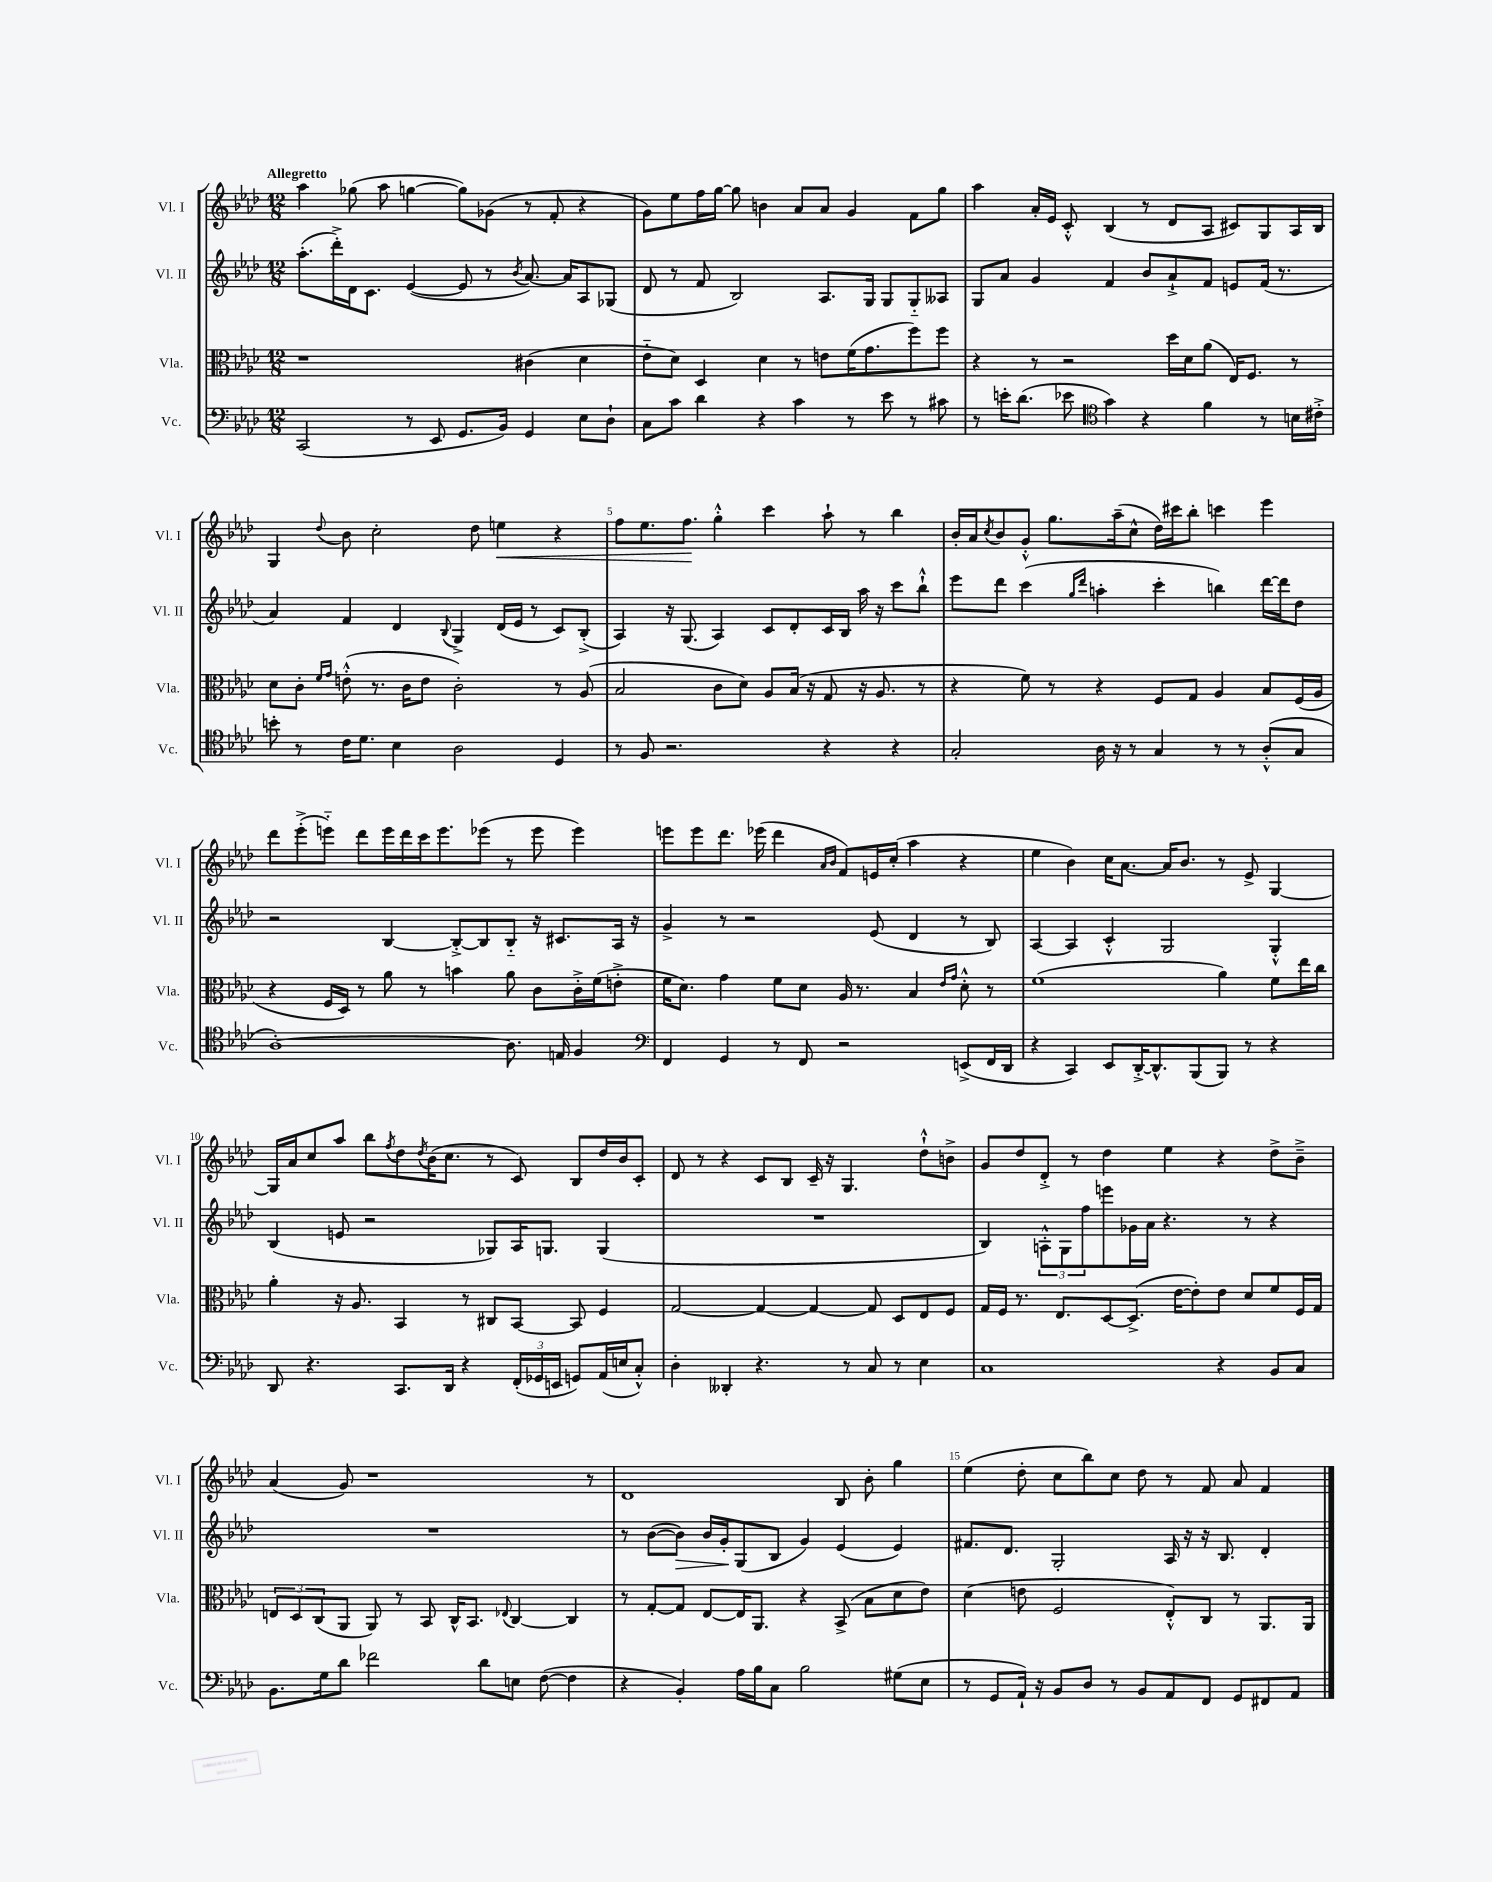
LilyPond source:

<<
\new StaffGroup <<
\new Staff = "s0" \with { instrumentName = "Vl. I" shortInstrumentName = "Vl. I" } {
    \clef treble \key aes \major \numericTimeSignature \time 12/8 \tempo "Allegretto"
    aes''4 ges''8( aes''8 g''4~ g''8) ges'8( r8 f'8-. r4 |
    g'8) ees''8 f''16 g''16~ g''8 b'4 aes'8 aes'8 g'4 f'8 g''8 |
    aes''4 aes'16-. ees'16 c'8-.-^ bes4( r8 des'8 aes8 cis'8) g8 aes16 bes16 |
    g4 \appoggiatura { des''8 } bes'8 c''2-. des''8 e''4\< r4 |
    f''8 ees''8. f''8.\! g''4-.-^ c'''4 aes''8-! r8 bes''4 |
    bes'16-. aes'16 \acciaccatura { c''8 } bes'8 g'8-.-^ g''8. aes''16--( c''8-^ des''16) cis'''16 bes''8-. c'''4 ees'''4 |
    des'''8 ees'''8-.->( e'''8-_) des'''8 e'''16 des'''16 c'''16 e'''8. ees'''8( r8 ees'''8 ees'''4) |
    e'''8 e'''8 des'''8. ees'''16( des'''4 \grace { aes'16 bes'16 } f'8) e'16 c''16-.( aes''4 r4 |
    ees''4 bes'4) c''16 aes'8.~ aes'16 bes'8. r8 ees'8-> g4~ |
    g16 aes'16 c''8 aes''8 bes''8 \acciaccatura { f''8 } des''8 \acciaccatura { des''8 } bes'16( c''8. r8 c'8) bes8 des''16 bes'16 c'8-. |
    des'8 r8 r4 c'8 bes8 c'16-- r16 g4. des''8-!-^ b'8-> |
    g'8 des''8 des'8-.-> r8 des''4 ees''4 r4 des''8-> bes'8---> |
    aes'4( g'8) r1 r8 |
    des'1 bes8 bes'8-. g''4 |
    ees''4( des''8-. c''8 bes''8) c''8 des''8 r8 f'8 aes'8 f'4 \bar "|." |
}
\new Staff = "s1" \with { instrumentName = "Vl. II" shortInstrumentName = "Vl. II" } {
    \clef treble \key aes \major \numericTimeSignature \time 12/8
    aes''8.-.( des'''16-.->) des'16 c'8. ees'4~( ees'8 r8 \acciaccatura { bes'8 } aes'8.~) aes'16 aes8 ges8( |
    des'8 r8 f'8 bes2) aes8. g16 g8 g8-_ aeses8 |
    g8 aes'8 g'4 f'4 bes'8 aes'8-!-> f'8 e'8 f'16( r8. |
    aes'4) f'4 des'4 \appoggiatura { bes8 } g4-> des'16( ees'16 r8 c'8) bes8-.->( |
    aes4) r16 g8.( aes4) c'8 des'8-. c'16 bes16 aes''16 r16 c'''8 bes''8-!-^ |
    ees'''8 des'''8 c'''4( \grace { g''16 des'''16 } a''4-. c'''4-. b''4) des'''16~ des'''16 des''8 |
    r2 bes4~ bes8~-.-> bes8 bes8-_ r16 cis'8. aes16 r16 |
    g'4-> r8 r2 ees'8( des'4 r8 bes8) |
    aes4~ aes4 c'4-.-^ g2 g4-.-^ |
    bes4( e'8 r2 ges8) aes16 g8. g4( |
    R1. |
    bes4) \tuplet 3/2 { a8-.-^ g8 f''8 } e'''8 ges'16 aes'16 r4. r8 r4 |
    R1. |
    r8 bes'8~( bes'8\>) bes'16 g'16-.\! g8( bes8 g'4) ees'4( ees'4) |
    fis'8. des'8. g2-. aes16 r16 r16 bes8. des'4-. \bar "|." |
}
\new Staff = "s2" \with { instrumentName = "Vla." shortInstrumentName = "Vla." } {
    \clef alto \key aes \major \numericTimeSignature \time 12/8
    r1 cis'4( des'4 |
    ees'8-_ des'8) des4 des'4 r8 e'8 f'16( g'8. f''8) f''8 |
    r4 r8 r2 des''16 des'16 aes'8( ees16) f8. r8 |
    des'8 c'8-. \grace { f'16 g'16 } e'8-.-^( r8. c'16 e'8 c'2-.) r8 aes8( |
    bes2 c'8 des'8) aes8 bes16( r16 g8 r16 aes8. r8 |
    r4 f'8) r8 r4 f8 g8 aes4 bes8 f16( aes16 |
    r4 f16 des16) r8 aes'8 r8 b'4 aes'8 c'8 c'16-.-> f'16( e'8-.-> |
    f'16 des'8.) g'4 f'8 des'8 aes16 r8. bes4 \grace { ees'16 g'16 } des'8-.-^ r8 |
    f'1( aes'4) f'8 ees''16 c''16 |
    aes'4-. r16 aes8. bes,4 r8 cis8 bes,8~ bes,8 f4 |
    g2~ g4~ g4~ g8 des8 ees8 f8 |
    g16 f16 r8. ees8. des8~ des8.->( ees'16~ ees'8-.) ees'8 des'8 f'8 f16 g16 |
    \tuplet 3/2 { e8 des8 c8( } aes,8 aes,8) r8 bes,8 c16-^ bes,8. \appoggiatura { ees8 } c4~ c4 |
    r8 g8~-. g8 ees8~ ees16 aes,8. r4 bes,8->( bes8 des'8 ees'8) |
    des'4( e'8 f2 ees8-.-^) c8 r8 aes,8. aes,16 \bar "|." |
}
\new Staff = "s3" \with { instrumentName = "Vc." shortInstrumentName = "Vc." } {
    \clef bass \key aes \major \numericTimeSignature \time 12/8
    c,2( r8 ees,8 g,8. bes,16) g,4 ees8 des8-! |
    c8 c'8 des'4 r4 c'4 r8 ees'8 r8 cis'8 |
    r8 e'16-. des'8.( ees'8 \clef tenor g'4) r4 f'4 r8 b16 cis'16-.-> |
    b'8-. r8 c'16 des'8. bes4 aes2 des4 |
    r8 f8 r2. r4 r4 |
    g2-. aes16 r16 r8 g4 r8 r8 aes8-.-^( g8 |
    aes1~-.) aes8. e16 f4 |
    \clef bass f,4 g,4 r8 f,8 r2 e,8->( f,16 des,16 |
    r4 c,4) ees,8 des,16~-.-> des,8.-^ bes,,8( bes,,8) r8 r4 |
    des,8 r4. c,8. des,16 r4 \tuplet 3/2 { f,16-.( ges,16 e,16 } g,8) aes,16( e16 c8-.-^) |
    des4-. deses,4-. r4. r8 c8 r8 ees4 |
    c1 r4 bes,8 c8 |
    bes,8. g16 des'8 fes'2 des'8 e8 f8~( f4 |
    r4 bes,4-.) aes16 bes16 c8 bes2 gis8( ees8 |
    r8 g,8 aes,16-!) r16 bes,8 des8 r8 bes,8 aes,8 f,8 g,8 fis,8 aes,8 \bar "|." |
}
>>
>>
\layout { \context { \Score \override BarNumber.break-visibility = ##(#f #t #t) barNumberVisibility = #(every-nth-bar-number-visible 5) } }
